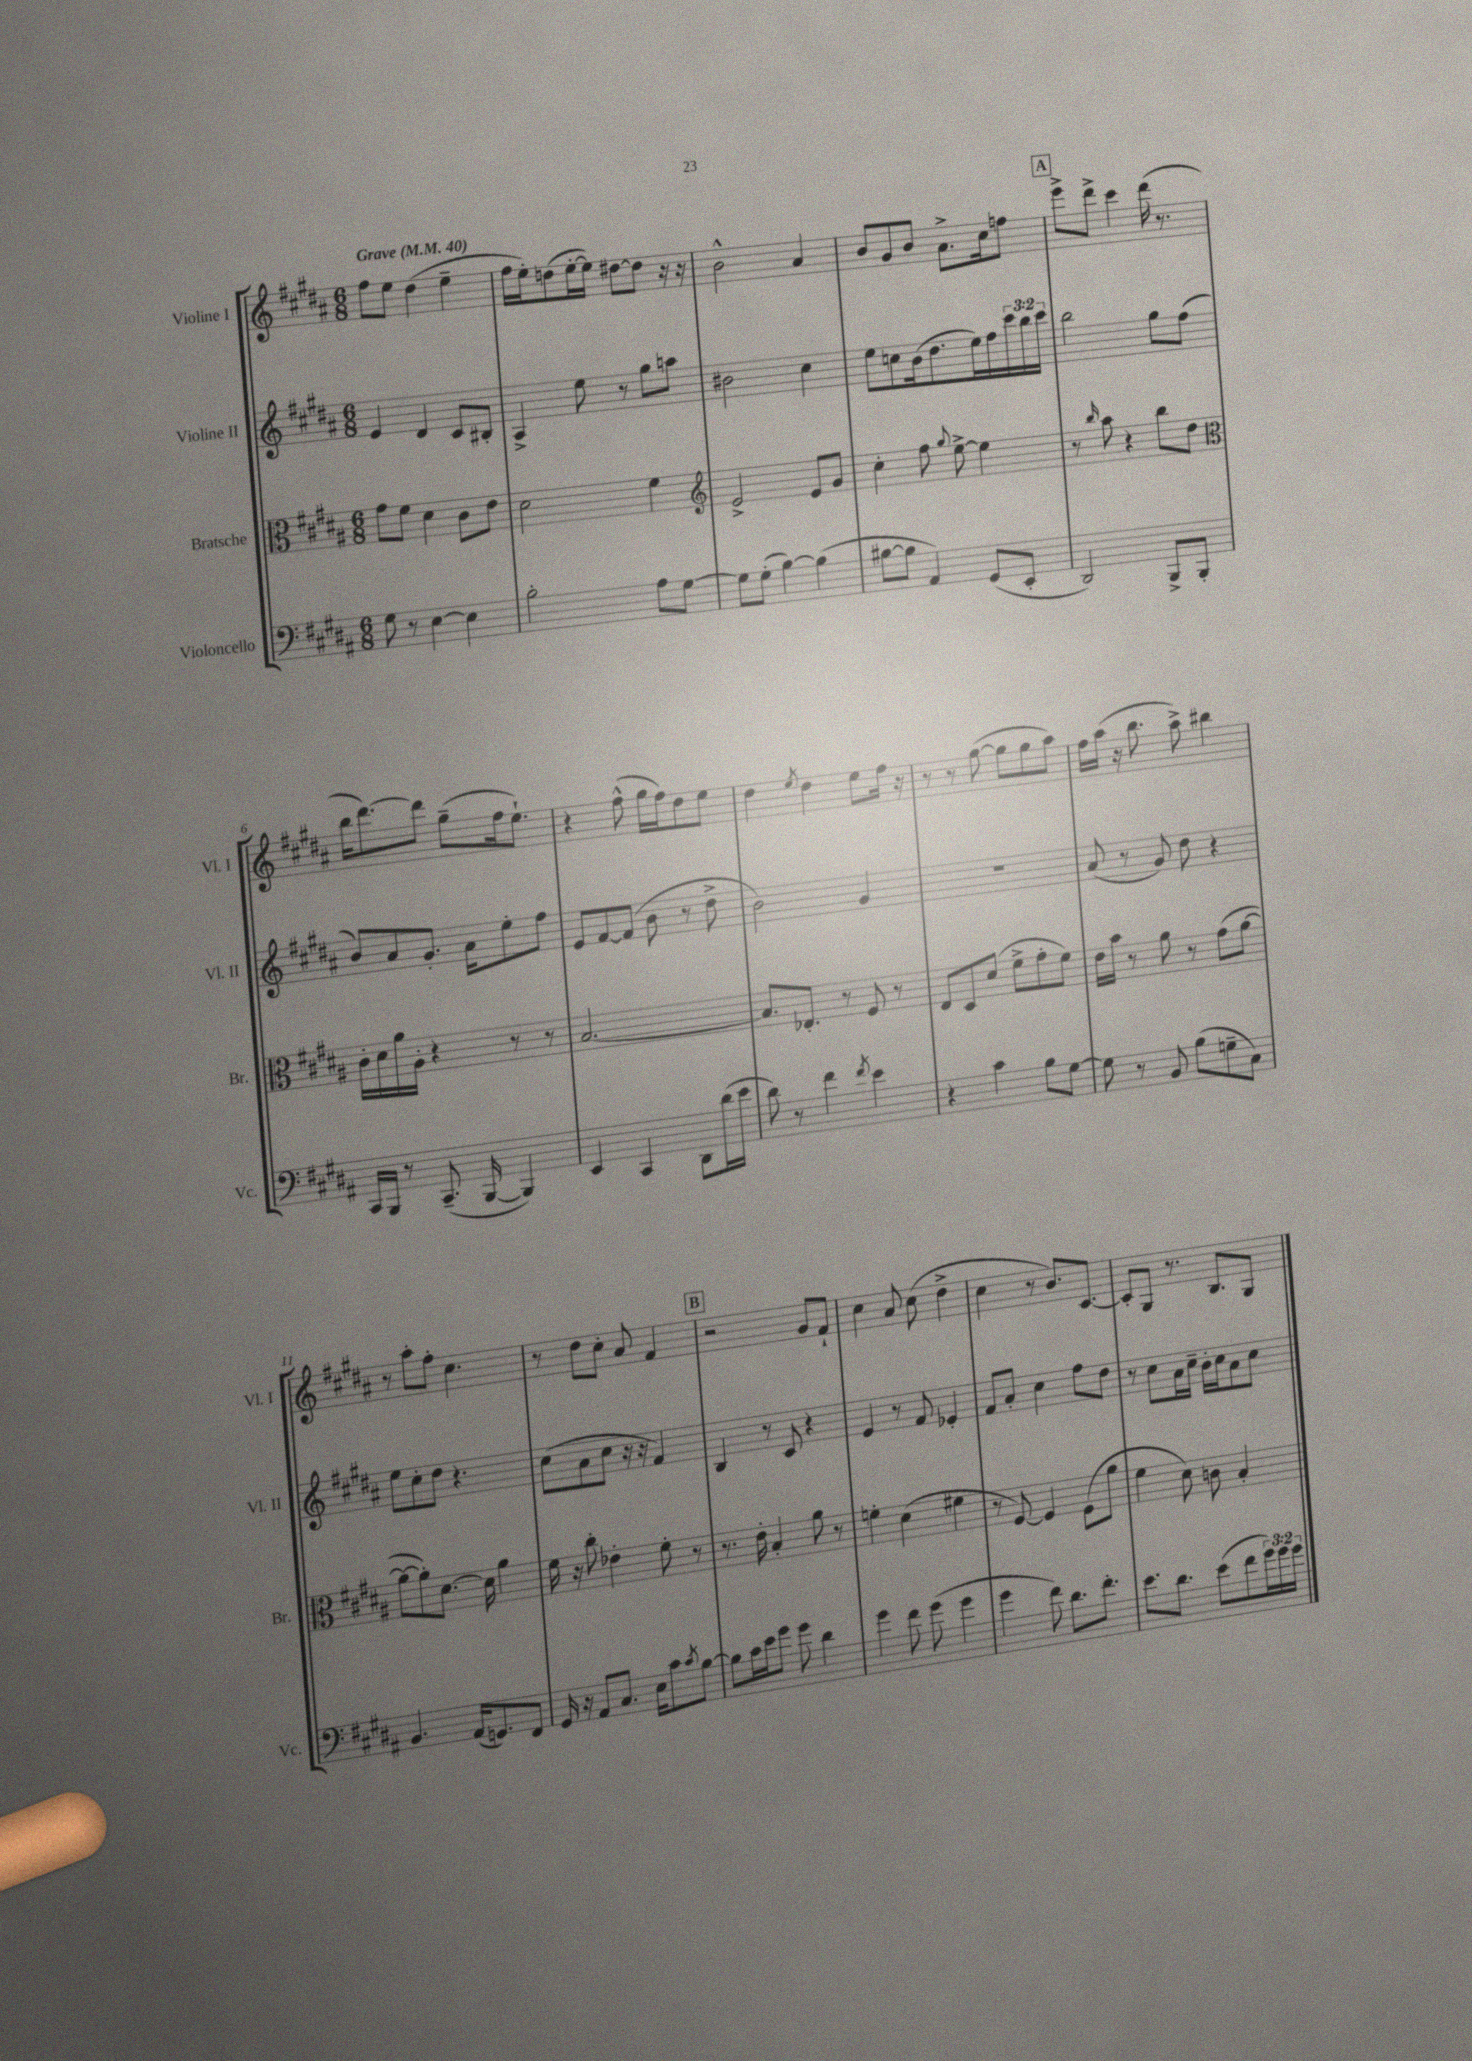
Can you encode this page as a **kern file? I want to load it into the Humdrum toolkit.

**kern	**kern	**kern	**kern
*part4	*part3	*part2	*part1
*staff4	*staff3	*staff2	*staff1
*I"Violoncello	*I"Bratsche	*I"Violine II	*I"Violine I
*I'Vc.	*I'Br.	*I'Vl. II	*I'Vl. I
*clefF4	*clefC3	*clefG2	*clefG2
*k[f#c#g#d#a#]	*k[f#c#g#d#a#]	*k[f#c#g#d#a#]	*k[f#c#g#d#a#]
*M6/8	*M6/8	*M6/8	*M6/8
*MM40	*MM40	*MM40	*MM40
=1	=1	=1	=1
!	!	!	!LO:TX:a:B:t=Grave
8G#\	8g#\L	4e/	8ff#\L
8r	8f#\J	.	8ee\J
[4E\	4d#\	4d#/	(4dd#\
4E\]	8c#\L	8c#/L	4ee~\
.	8e\J	8B#X'/J	.
=2	=2	=2	=2
2B'\	2d#\	4A#^/	16ff#\LL
.	.	.	16ee'\J)
.	.	.	(8ddn\
.	.	8ee\	[16ee'\L
.	.	.	16ee\JJ])
.	.	8r	[8dd#X\L
8A#\L	4f#\	8gg#\L	8dd#\J]
[8G#\J	.	8aan\J	16r
.	.	.	16r
=3	=3	=3	=3
*	*clefG2	*	*
8G#\L]	2e^/	2b#X\	2b^^\
(8G#'\J	.	.	.
[4B\)	.	.	.
(4B\]	8e/L	4cc#\	4a#/
.	8g#/J	.	.
=4	=4	=4	=4
[8B#X\L	4cc#'\	8ee\L	8b/L
8B#\J]	.	8ccn\	8g#/
4AA#/)	8ff#\	(16b\k	8b/J
.	.	8.dd#\	.
.	8qqgg#/	.	.
.	[8ee^\	.	8.a#^\L
(8GG#/L	4ee\]	16ee\L)	.
.	.	16ff#\	16cc#\k
8EE'/J	.	24ccc#\	8ffn\J
.	.	24bb\	.
.	.	24ccc#\JJ	.
!!LO:REH:place=s1:t=A
=5	=5	=5	=5
2DD#/)	8r	2bb\	8eee^\L
.	16qqbb/	.	.
.	8aa#\	.	8ddd#^\J
.	4r	.	4ccc#\
8BBB^/L	8bb\L	8gg#\L	(16ddd#\
.	.	.	8.r
8BBB'/J	8dd#\J	(8ff#\J	.
!!LO:LB:g=z
=6	=6	=6	=6
*	*clefC3	*	*
16CC#/LL	16c#'\LL	8b/L)	16bb\KL
16BBB/JJ	16d#\	.	[8.ddd#\)
8r	16a#\	8a#/	.
.	16A#'\JJ	.	.
(8.CC#~/	4r	8.g#'/J	8ddd#\J]
.	.	.	(8gg#~\L
[16BBB/	.	16a#\KL	.
4BBB/])	8r	8ee'\	16ff#\k
.	.	.	8.ee`\J)
.	8r	8ff#\J	.
=7	=7	=7	=7
4EE/	[2.B/	8e/L	4r
.	.	[8f#/	.
4CC#/	.	(8f#/J]	(8ff#^^\
.	.	8b\	16gg#\LL
.	.	.	16ff#\J)
8DD#\L	.	8r	8dd#\
(16d#\L	.	8dd#^\	8ee\J
16e\JJ	.	.	.
=8	=8	=8	=8
8d#\)	8.B/L]	2b\)	4dd#\
8r	.	.	.
.	8.E-X'/J	.	.
.	.	.	8qee/
4f#\	.	.	4dd#\
.	8r	.	.
8qf#/	.	.	.
4e\	8F#/	4g#/	8ee\L
.	8r	.	16ff#\Jk
.	.	.	16r
=9	=9	=9	=9
4r	8E/L	2.r	8r
.	8D#/	.	8r
4c#\	(8d#/J	.	([8gg#\
.	8f#^\L	.	8gg#\L]
8B\L	8g#'\	.	8gg#\
[8G#\J	8f#\J)	.	8aa#\J)
=10	=10	=10	=10
8G#\]	16e\LL	(8a#/	16ff#\LL
.	16b\JJ	.	(16aa#\JJ
8r	8r	8r	16r
.	.	.	8.bb\
8BB/	8a#\	8g#/)	.
(8B\L	8r	8dd#\	8aa#^\)
8Gn~\	(8g#\L	4r	4bb#X\
8C#\J)	[8a#\J	.	.
!!LO:LB:g=z
=11	=11	=11	=11
4.BB/	8a#\L_	8ee\L	8r
.	8a#'\])	8cc#'\	8aa#'\L
.	[8.d#\J	8dd#\J	8ff#'\J
(16AA#/KL	.	4.r	4.cc#\
8.GGn/)	16d#\]	.	.
.	4a#\	.	.
8FF#/J	.	.	.
=12	=12	=12	=12
16GG#/	16f#\	(8cc#\L	8r
16r	16r	.	.
8AA#/L	8cc#'\	8a#\	8dd#\L
8.C#/J	4e-X'\	8cc#\J	8cc#'\J
.	.	16r	8a#/
16E\KL	.	16r	.
8c#\	8f#'\	4f#/)	4f#/
8qc#/	.	.	.
[8B\J	8r	.	.
!!LO:REH:place=s1:t=B
=13	=13	=13	=13
8B\L]	8.r	4B/	2r
16c#\L	.	.	.
16e\J	16e'\	.	.
8g#\J	4B'/	8r	.
8g#\	.	8c#/	.
4d#\	8a#\	4r	8g#/L
.	8r	.	8f#`/J
=14	=14	=14	=14
4g#\	4fn'\	4e/	4cc#\
8f#\	(4d#\	8r	8a#/
(8g#\	.	8f#/	(8cc#\
4g#\	4f#X\	4e-X'/	4dd#^\
=15	=15	=15	=15
4g#\	8r	8f#/L	4cc#\
.	[8F#/)	8a#'/J	.
8f#\)	4F#/]	4cc#\	8r
8.d#\L	.	.	8.b/L)
.	(8F#\L	8ff#\L	.
8.f#'\J	.	.	[8.c#/J
.	8a#\J	8dd#\J	.
=16	=16	=16	=16
8.e\L	4f#\	8r	8c#'/L]
.	.	8cc#\L	8G#/J
8.d#\J	.	.	.
.	8d#\)	16a#\L	8.r
.	.	16cc#~\JJ	.
(8e\L	8cn\	16b'\LL	.
.	.	16cc#\J	8.B/L
8f#\	4B'/	8a#\	.
24g#\L)	.	8cc#\J	8G#/J
24g#\	.	.	.
24g#\JJ	.	.	.
==	==	==	==
*-	*-	*-	*-
